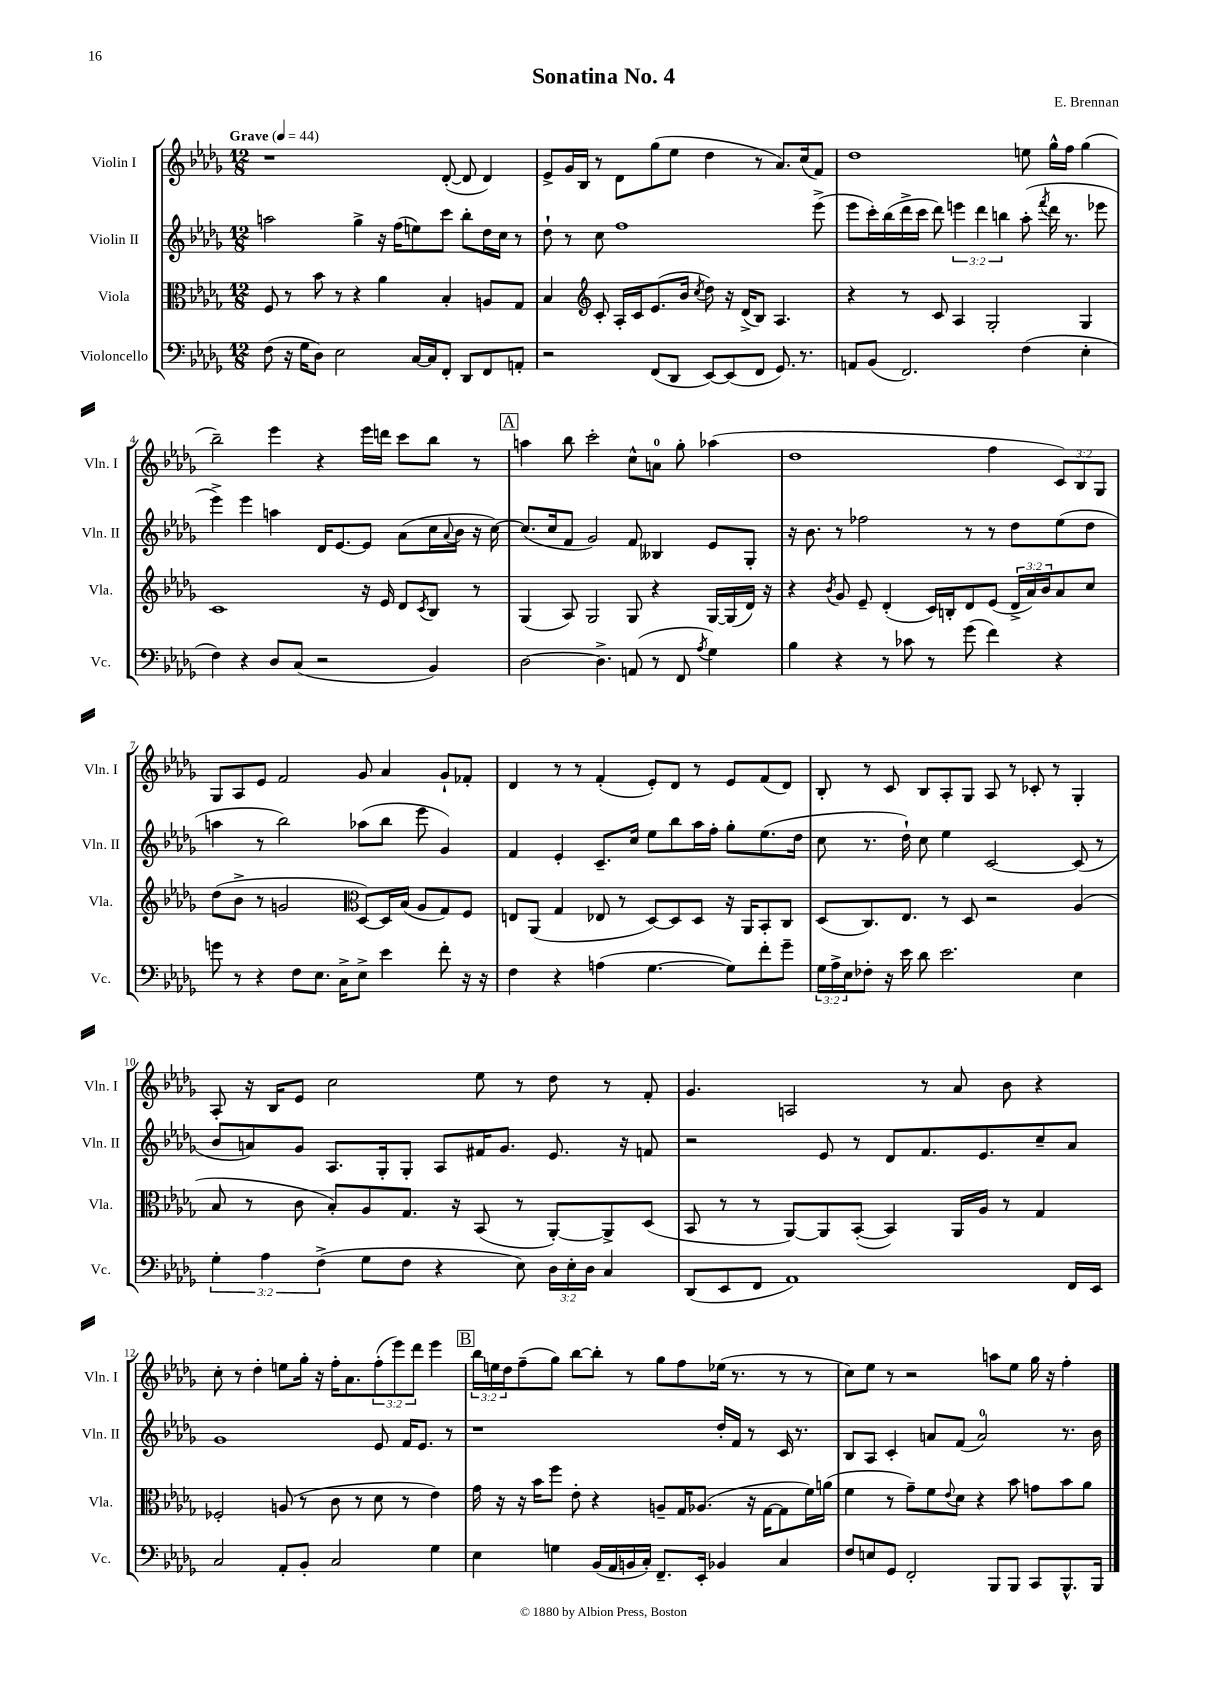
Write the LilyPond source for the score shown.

\header { title = "Sonatina No. 4" composer = "E. Brennan" }
<<
\new StaffGroup <<
\new Staff = "s0" \with { instrumentName = "Violin I" shortInstrumentName = "Vln. I" } {
    \clef treble \key des \major \numericTimeSignature \time 12/8 \override Staff.TupletNumber.text = #tuplet-number::calc-fraction-text \tempo "Grave" 4 = 44
    r1 des'8~-.( des'8 des'4) |
    ees'8-> ges'16 bes16 r8 des'8 ges''8( ees''8 des''4 r8 aes'8.) c''16( f'8) |
    des''1 e''8 ges''16-^ f''16 ges''4( |
    bes''2--) ees'''4 r4 ees'''16 d'''16 c'''8 bes''8 r8 |
    \mark \markup { \box "A" } a''4 bes''8 c'''2-. c''8-^ a'8-0 ges''8-. aes''4( |
    des''1 f''4 \tuplet 3/2 { c'8) bes8 ges8 } |
    ges8 aes8 ees'8 f'2 ges'8 aes'4 ges'8-! fes'8-. |
    des'4 r8 r8 f'4-.( ees'8-.) des'8 r8 ees'8 f'8( des'8) |
    bes8-. r8 c'8 bes8 aes8-. ges8 aes8 r8 ces'8-. r8 ges4-. |
    aes8-. r16 bes16 ees'8 c''2 ees''8 r8 des''8 r8 f'8-. |
    ges'4. a2 r8 aes'8 bes'8 r4 |
    c''8-. r8 des''4-. e''8 ges''16-. r16 f''16-. aes'8. \tuplet 3/2 { f''8-.( ees'''8) des'''8 } ees'''4 |
    \mark \markup { \box "B" } \tuplet 3/2 { bes''16 e''16 des''16 } f''8--( ges''8) bes''8~ bes''8-. r8 ges''8 f''8 ees''16( r8. r8 r8 |
    c''8) ees''8 r8 r2 a''8 ees''8 ges''16 r16 f''4-. \bar "|." |
}
\new Staff = "s1" \with { instrumentName = "Violin II" shortInstrumentName = "Vln. II" } {
    \clef treble \key des \major \numericTimeSignature \time 12/8 \override Staff.TupletNumber.text = #tuplet-number::calc-fraction-text
    a''2 ges''4-> r16 f''16( e''8) c'''8 bes''8-. des''16 c''16 r8 |
    des''8-! r8 c''8 f''1 ees'''8->( |
    ees'''8 c'''16-.) bes''16( des'''16-> c'''16 des'''8) \tuplet 3/2 { e'''4 des'''4 b''4 } aes''8-.( \acciaccatura { f'''8 } des'''16 r8. ees'''8 |
    ees'''4->) ees'''4 a''4 des'16 ees'8.~ ees'8 aes'8( c''16 \appoggiatura { aes'8 } bes'16 r16 c''16~) |
    \mark \markup { \box "A" } c''8.( c''16 f'8 ges'2) f'8 beses4 ees'8 ges8-. |
    r16 bes'8. r8 fes''2 r8 r8 des''8 ees''8( des''8 |
    a''4 r8 bes''2) aes''8( bes''8 ees'''8 ges'4) |
    f'4 ees'4-. c'8.-- c''16 ees''8 bes''8 aes''16 f''16-. ges''8-. ees''8.( des''16 |
    c''8 r8. des''16-!) c''8 ees''4 c'2~ c'8( r8 |
    bes'8 a'8) ges'8 aes8. ges16-. ges8-. aes8 fis'16 ges'8. ees'8. r16 f'8 |
    r2 ees'8 r8 des'8 f'8. ees'8. c''8-- aes'8 |
    ges'1 ees'8 f'16 ees'8. r8 |
    \mark \markup { \box "B" } r1 des''16-. f'16 r8 c'16 r8. |
    bes8 aes8 c'4-. a'8 f'8( a'2-0) r8. bes'16 \bar "|." |
}
\new Staff = "s2" \with { instrumentName = "Viola" shortInstrumentName = "Vla." } {
    \clef alto \key des \major \numericTimeSignature \time 12/8 \override Staff.TupletNumber.text = #tuplet-number::calc-fraction-text
    f8 r8 bes'8 r8 r4 aes'4 bes4-. a8 ges8 |
    bes4 \clef treble c'8-. aes16-. c'16 ees'8.( bes'16 \acciaccatura { c''8 } des''8) r16 des'16->( bes8) aes4. |
    r4 r8 c'8 aes4 ges2-. ges4 |
    c'1 r16 ees'16 des'8 \acciaccatura { c'8 } bes8 r8 |
    \mark \markup { \box "A" } ges4( aes8) ges2 ges8 r4 ges16~ ges16( des'16) r16 |
    r4 \acciaccatura { bes'8 } ges'8 ees'8-- des'4-.( c'16) b16-. des'8 ees'8( \tuplet 3/2 { des'16-> aes'16) bes'16 } aes'8 c''8 |
    des''8( bes'8-> r8 g'2 \clef alto des8~) des16 bes16( aes8 ges8) f8 |
    e8 aes,8( ges4 ees8 r8 des8~) des8 des8 r16 aes,16 bes,8-. c8 |
    des8( c8.) ees8. r8 des8 r2 aes4( |
    bes8 r8 c'8 bes8-.) aes8 ges8. r16 bes,8( r8 aes,8~-.) aes,8-> des8( |
    bes,8 r8 r8 aes,8~) aes,8 bes,8~-.( bes,4) aes,16 aes16 r8 ges4 |
    fes2-. a8( r8 c'8 r8 des'8 r8 ees'4) |
    \mark \markup { \box "B" } ges'16 r16 r16 bes'16 f''8 ees'8-. r4 a8-- ges16 aes8.( r16 ges16~ ges8 f'16) a'16( |
    f'4 r8 ges'8--) f'8 \appoggiatura { ees'8 } des'8 r4 bes'8 g'8 bes'8 aes'8 \bar "|." |
}
\new Staff = "s3" \with { instrumentName = "Violoncello" shortInstrumentName = "Vc." } {
    \clef bass \key des \major \numericTimeSignature \time 12/8 \override Staff.TupletNumber.text = #tuplet-number::calc-fraction-text
    f8( r16 ges16 des8) ees2 c16~ c16 f,8-. des,8 f,8 a,8-. |
    r2 f,8( des,8 ees,8~) ees,8( f,8 ges,8.) r8. |
    a,8 bes,8( f,2.) f4( ees4-. |
    f4) r4 des8 c8( r2 bes,4) |
    \mark \markup { \box "A" } des2~ des4.-> a,8( r8 f,8 \acciaccatura { aes8 } ges4) |
    bes4 r4 r8 ces'8 r8 ges'8( f'4) r4 |
    g'8 r8 r4 f8 ees8. c16-> ees8-> ees'4 f'8-. r16 r16 |
    f4 r4 a4( ges4.~ ges8) f'8-. ges'8-- |
    \tuplet 3/2 { ges16 aes16-> ees16 } fes8-. r16 ees'16 des'8 ees'2. ees4 |
    \tuplet 3/2 { ges4-. aes4 f4->( } ges8 f8 r4 ees8) \tuplet 3/2 { des16 ees16-. des16 } c4 |
    des,8( ees,8 f,8 aes,1) f,16 ees,16 |
    c2 aes,8-. bes,8-. c2 ges4 |
    \mark \markup { \box "B" } ees4 g4 bes,16( aes,16 b,16 c16-.) f,8.-- ees,16-. bes,4 c4 |
    f8 e8 ges,8 f,2-. bes,,8 bes,,8 c,8 bes,,8.-^ bes,,16 \bar "|." |
}
>>
>>
